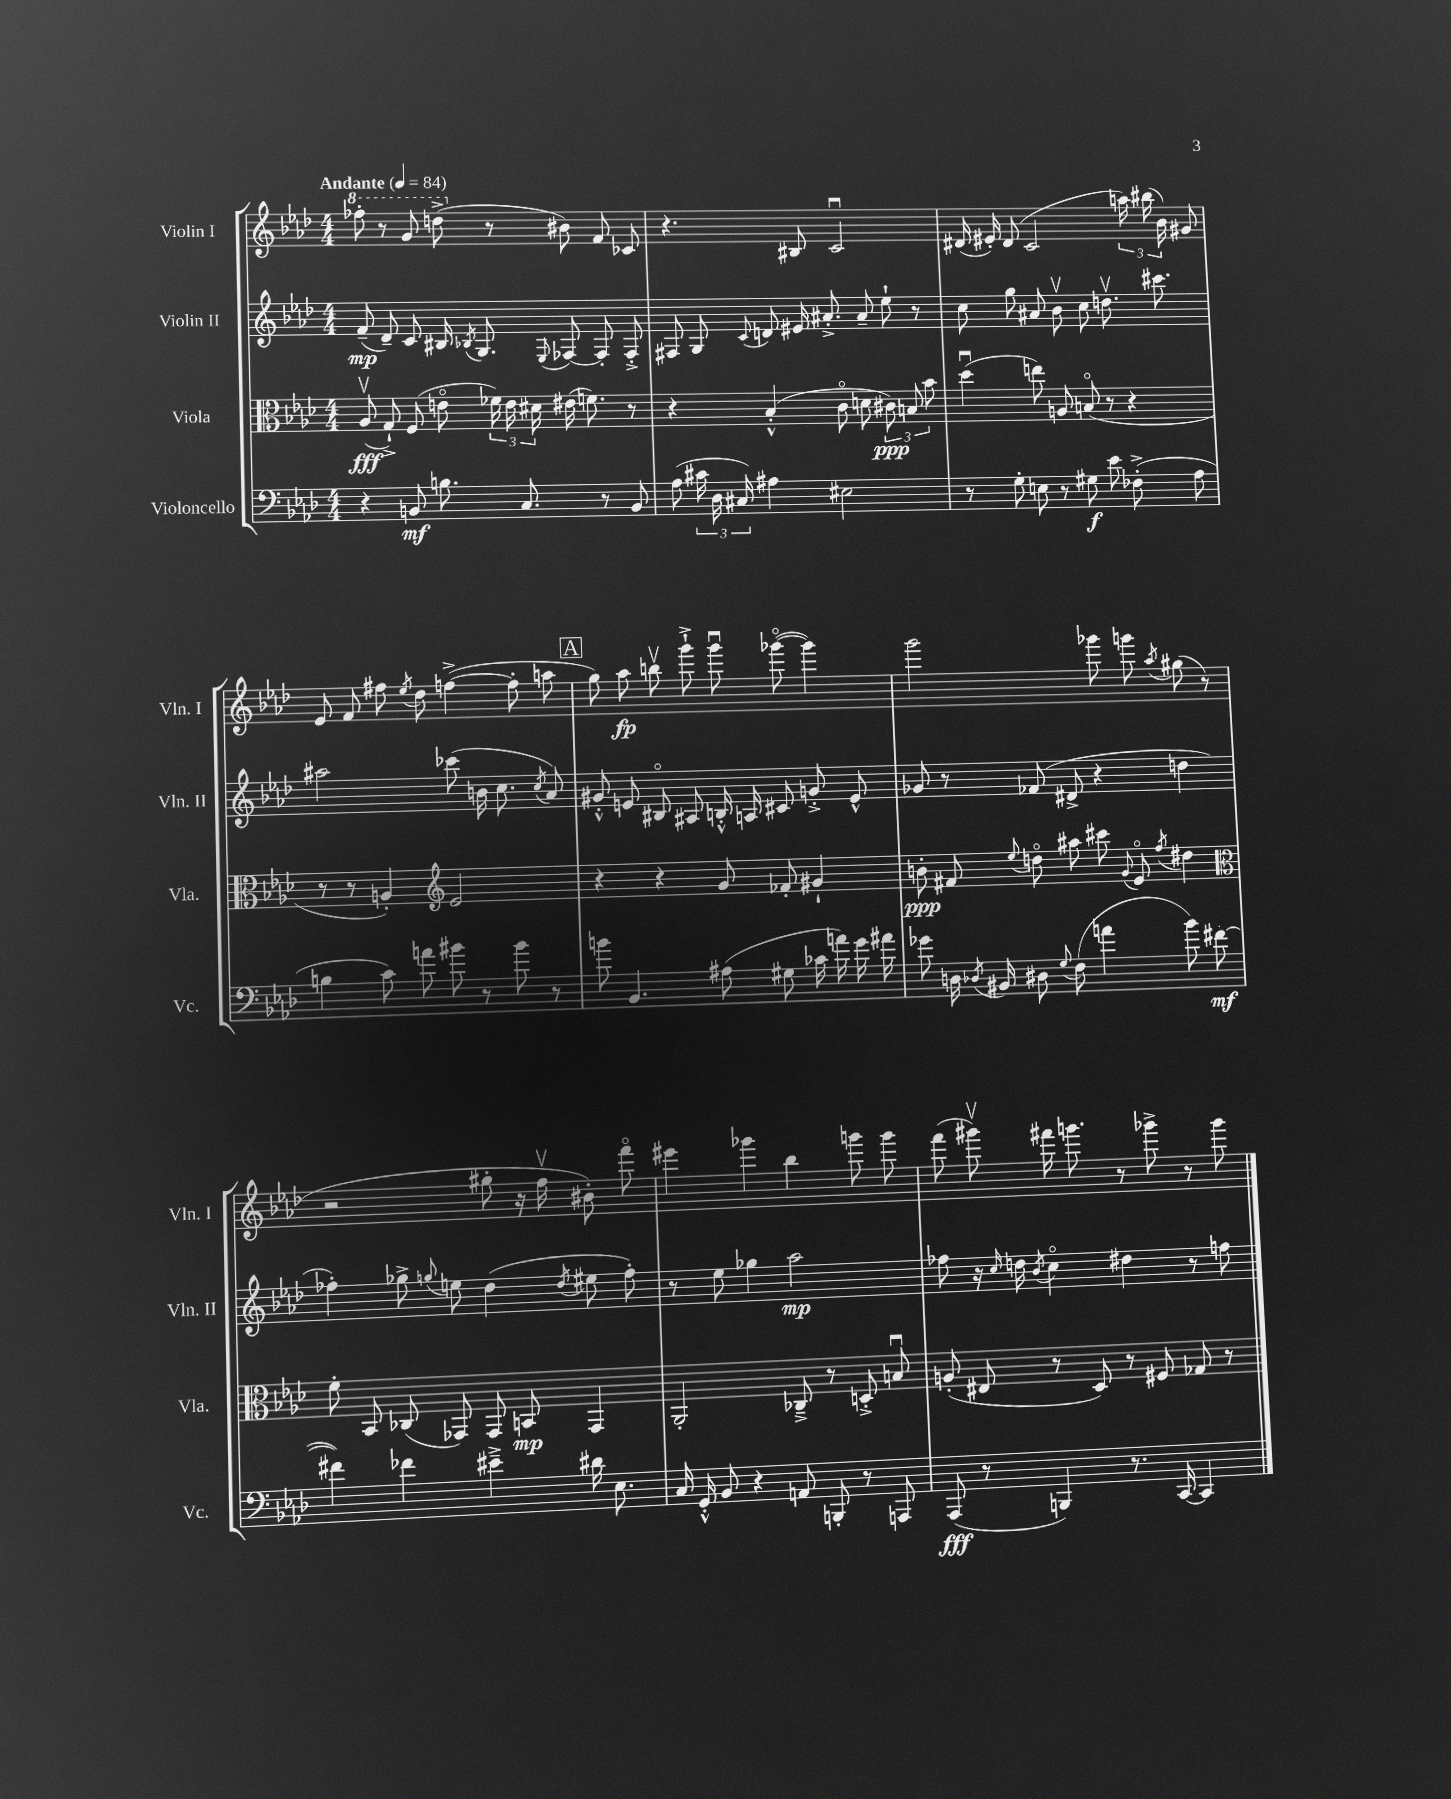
<<
\new StaffGroup <<
\new Staff = "s0" \with { instrumentName = "Violin I" shortInstrumentName = "Vln. I" } {
    \clef treble \key aes \major \numericTimeSignature \time 4/4 \tempo "Andante" 4 = 84
    \autoBeamOff \ottava #1 fes'''8-. r8 g''8 d'''8->( \ottava #0 r8 bis'8) f'8 ces'8 |
    r4. bis8 c'2\downbow |
    dis'16( eis'16-.) dis'8( c'2 \tuplet 3/2 { a''16) bis''16( bes'16) } gis'8 |
    ees'8 f'8 fis''8 \acciaccatura { ees''8 } des''8 f''4~->( f''8-. a''8 |
    \mark \markup { \box "A" } g''8) aes''8\fp b''8\upbow g'''8-!-> g'''8\downbow ges'''8~\flageolet( ges'''4) |
    g'''2 ges'''8 g'''8 \acciaccatura { aes''8 } gis''8( r8 |
    r2 gis''8-. r16 f''16\upbow bis'8-.) f'''8\flageolet |
    eis'''4 ges'''4 bes''4 g'''8 g'''8 |
    f'''8( gis'''8\upbow) fis'''16 g'''8. r8 ges'''8-> r8 ges'''8 \bar "|." |
}
\new Staff = "s1" \with { instrumentName = "Violin II" shortInstrumentName = "Vln. II" } {
    \clef treble \key aes \major \numericTimeSignature \time 4/4
    \autoBeamOff f'8--\mp( des'8--) c'8 bis16 \acciaccatura { bes8 } g8. \appoggiatura { ees8 } fes8~ fes8-. fes8-.-> |
    fis8 g8 \appoggiatura { c'8 } d'8 eis'16 ais'8.-.-> ais'8-- ees''8-! r8 |
    c''8 g''8 ais'8 bes'8\upbow c''8 d''8.\upbow cis'''8. |
    ais''2 ces'''8( b'16 c''8. \acciaccatura { c''8 } aes'8) |
    \mark \markup { \box "A" } gis'8-.-^ e'8 bis8\flageolet ais8 b16-.-^ a16 cis'8 g'8-.-> e'8-^ |
    ges'8 r8 fes'8( dis'8-> r4 d''4 |
    fes''4-.) ges''8-> \appoggiatura { g''8 } e''8 des''4( \acciaccatura { des''8 } eis''8 fes''8-.) |
    r8 ees''8 ges''4 aes''2\mp |
    fes''8 r16 \grace { c''16 } d''16 \acciaccatura { bes'8 } c''4\flageolet dis''4 r8 f''8 \bar "|." |
}
\new Staff = "s2" \with { instrumentName = "Viola" shortInstrumentName = "Vla." } {
    \clef alto \key aes \major \numericTimeSignature \time 4/4
    \autoBeamOff aes8\upbow\fff( g8-!->) f8( e'8\flageolet \tuplet 3/2 { fes'16) e'16 dis'16 } eis'16( f'8.) r8 |
    r4 bes4-.-^( c'8\flageolet d'8 \tuplet 3/2 { cis'8\ppp) b8 bes'8 } |
    des''4\downbow( e''8) a8 b8\flageolet( r8 r4 |
    r8 r8 a4-.) \clef treble ees'2 |
    \mark \markup { \box "A" } r4 r4 g'8 fes'8-. gis'4-! |
    b'8-.\ppp fis'8 \appoggiatura { ees''8 } d''8\flageolet ais''8 cis'''8 \appoggiatura { g'8 } ees'8\flageolet \acciaccatura { f''8 } dis''4 |
    \clef alto f'8-. bes,8 ces8( ges,8) ges,8 b,8\mp ges,4 |
    aes,2-. ces8---> r8 d8-.-> b8\downbow |
    a8-.( eis8 r8 des8) r8 fis8 ges8 r8 \bar "|." |
}
\new Staff = "s3" \with { instrumentName = "Violoncello" shortInstrumentName = "Vc." } {
    \clef bass \key aes \major \numericTimeSignature \time 4/4
    \autoBeamOff r4 b,8\mf b8. c8. r8 b,8 |
    aes8( \tuplet 3/2 { cis'16 des16 cis16) } ais4 eis2 |
    r8 g8-. e8 r8 gis8\f ees'8 fes8-.->( aes8 |
    b4 c'8) a'8 bis'8 r8 bis'8 r8 |
    \mark \markup { \box "A" } b'8 bes,4. ais8( gis8 ces'16 a'16) g'16 ais'16 |
    ges'8 d16 \acciaccatura { des8 } bis,16 dis8 \appoggiatura { g8 } f8( a'4 bes'8) fis'8~\mf( |
    fis'4) fes'4 eis'4---> dis'16 ees8. |
    c16 g,16-.-^ bes,8 r4 a,8 b,,8-. r8 a,,8 |
    aes,,8\fff( r8 b,,4) r8. c,16~ c,4 \bar "|." |
}
>>
>>
\layout { \context { \Score \remove "Bar_number_engraver" } }
